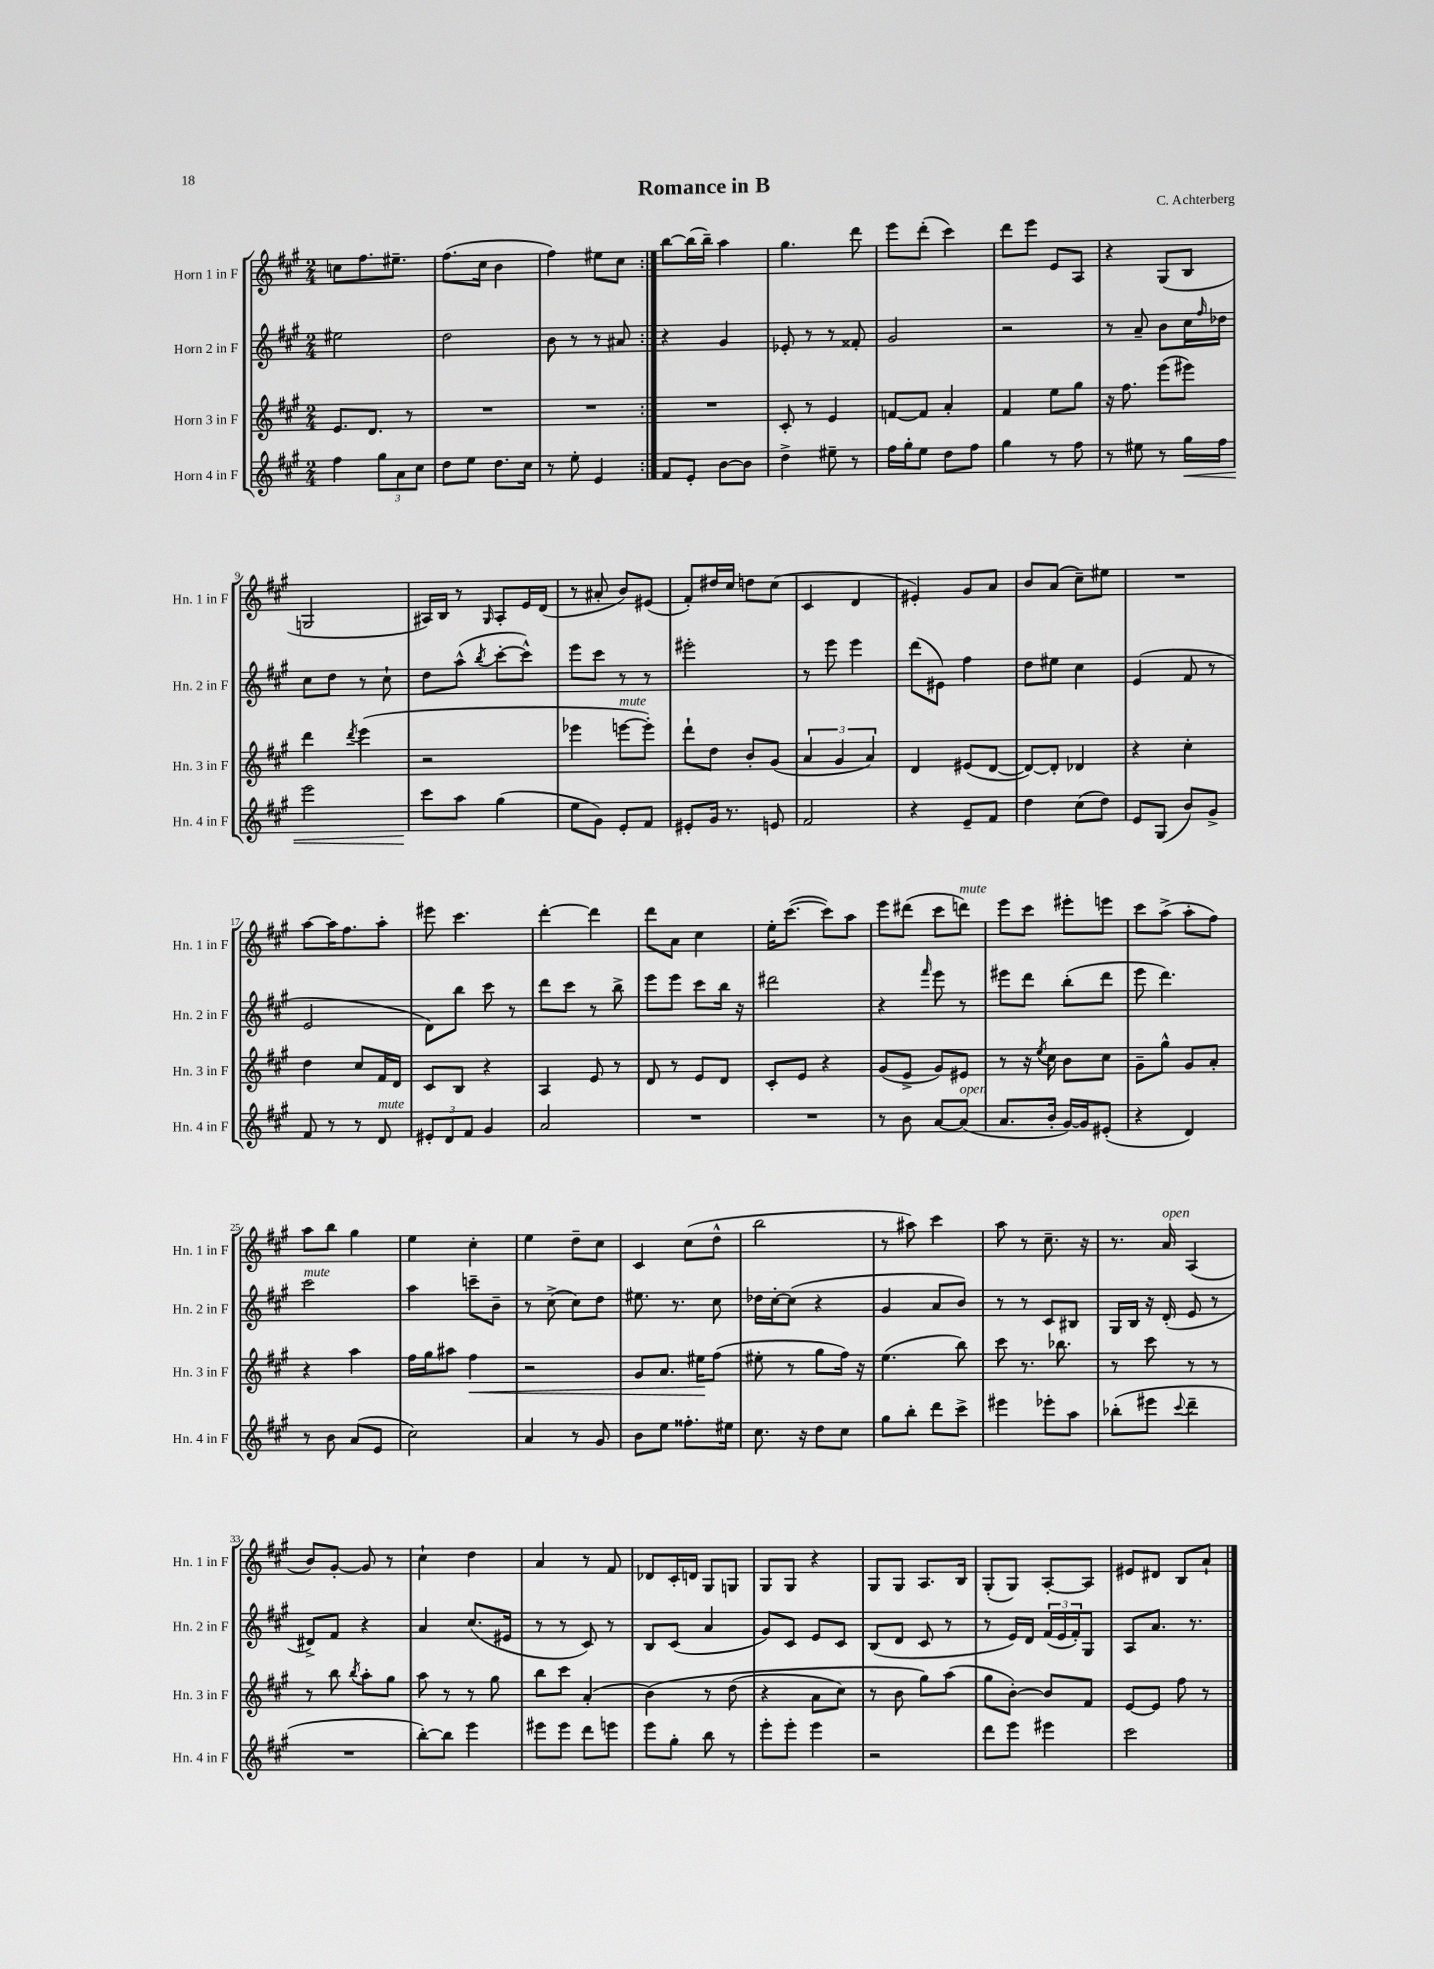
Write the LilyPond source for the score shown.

\header { title = "Romance in B" composer = "C. Achterberg" }
<<
\new StaffGroup <<
\new Staff = "s0" \with { instrumentName = "Horn 1 in F" shortInstrumentName = "Hn. 1 in F" } {
    \clef treble \key a \major \numericTimeSignature \time 2/4
    \repeat volta 2 { c''8 fis''8. eis''8.-- |
    fis''8.( cis''16 b'4 |
    fis''4) eis''8 cis''8 | }
    b''8~ b''16( b''16--) a''4 |
    gis''4. d'''8 |
    e'''8 d'''8-.( cis'''4) |
    d'''8 e'''8 e'8 a8 |
    r4 gis8( b8 |
    g2 |
    ais16) b16 r8 \grace { gis16 } ais8-. e'16 d'16( |
    r8 ais'8-. b'8) eis'8( |
    fis'8-.) dis''16 cis''16 d''8 cis''8( |
    cis'4 d'4 |
    eis'4-.) gis'8 a'8 |
    b'8 a'8( cis''8--) eis''8 |
    R2 |
    a''8~ a''16 fis''8. a''8-. |
    eis'''8 cis'''4. |
    d'''4~-. d'''4 |
    d'''8 a'8 cis''4 |
    e''16-. cis'''8.~( cis'''8) a''8 |
    e'''8 dis'''8( cis'''8 d'''8^\markup { \italic "mute" }) |
    e'''8 cis'''8 eis'''8-. e'''8 |
    cis'''8 a''8->( a''8-. fis''8) |
    a''8 b''8 gis''4 |
    e''4 cis''4-. |
    e''4 d''8-- cis''8 |
    cis'4 cis''8( d''8-^ |
    b''2 |
    r8 ais''8) cis'''4 |
    a''8 r8 cis''8.-- r16 |
    r8. a'16^\markup { \italic "open" } a4( |
    b'8) gis'8~-. gis'8 r8 |
    cis''4-! d''4 |
    a'4 r8 fis'8 |
    des'8 cis'16-. d'16 gis8 g8 |
    gis8 gis8 r4 |
    gis8 gis8 a8. b16 |
    gis8-.( gis8) a8~-. a8 |
    eis'8 dis'8 b8 a'8-! \bar "|." |
}
\new Staff = "s1" \with { instrumentName = "Horn 2 in F" shortInstrumentName = "Hn. 2 in F" } {
    \clef treble \key a \major \numericTimeSignature \time 2/4
    \repeat volta 2 { eis''2 |
    d''2 |
    b'8 r8 r8 ais'8 | }
    r4 gis'4 |
    ees'8-. r8 r8 fisis'8-. |
    gis'2 |
    r2 |
    r8 a'8-- b'8 cis''16 \grace { fis''16 } des''16 |
    cis''8 d''8 r8 cis''8-! |
    d''8 a''8-^( \acciaccatura { b''8 } cis'''8~-. cis'''8-^) |
    e'''8 cis'''8 r8 r8 |
    eis'''2-. |
    r8 e'''8 e'''4 |
    d'''8( eis'8) fis''4 |
    d''8 eis''8 cis''4 |
    e'4( fis'8 r8 |
    e'2 |
    d'8) b''8 cis'''8 r8 |
    d'''8 cis'''8 r8 b''8-> |
    e'''8 e'''8 cis'''8 b''16 r16 |
    dis'''2 |
    r4 \grace { fis'''16 } e'''8 r8 |
    eis'''8 d'''8 b''8-.( d'''8 |
    e'''8 d'''4.) |
    cis'''2^\markup { \italic "mute" } |
    a''4 c'''8-- b'8-- |
    r8 cis''8->( cis''8) d''8 |
    eis''8. r8. cis''8 |
    des''16 cis''16~-. cis''8( r4 |
    gis'4 a'8 b'8) |
    r8 r8 cis'8 bis8 |
    gis16 b16 r16 d'16-.( e'8 r8 |
    dis'8->) fis'8 r4 |
    a'4 cis''8.( eis'16 |
    r8 r8 cis'8) r8 |
    b8 cis'8( a'4 |
    gis'8) cis'8 e'8 cis'8 |
    b8( d'8 cis'8 r8 |
    r8 e'16) d'16 \tuplet 3/2 { fis'16( e'16 fis'16-.) } gis8 |
    a8 a'8. r8. \bar "|." |
}
\new Staff = "s2" \with { instrumentName = "Horn 3 in F" shortInstrumentName = "Hn. 3 in F" } {
    \clef treble \key a \major \numericTimeSignature \time 2/4
    \repeat volta 2 { e'8. d'8. r8 |
    R2 |
    R2 | }
    R2 |
    cis'8-. r8 e'4 |
    f'8~ f'8 a'4-. |
    fis'4 e''8 gis''8 |
    r16 fis''8. e'''8( eis'''8) |
    d'''4 \acciaccatura { d'''8 } e'''4( |
    r2 |
    ees'''4 e'''8~^\markup { \italic "mute" } e'''8-.) |
    d'''8-! d''8 b'8-. gis'8( |
    \tuplet 3/2 { a'4 gis'4 a'4) } |
    d'4 eis'8( d'8~ |
    d'8~) d'8-. des'4 |
    r4 cis''4-. |
    d''4 cis''8 fis'16 d'16 |
    cis'8 b8 r4 |
    a4 e'8 r8 |
    d'8 r8 e'8 d'8 |
    cis'8-. e'8 r4 |
    gis'8( e'8-> gis'8) eis'8 |
    r8 r16 \acciaccatura { e''8 } cis''16 b'8 cis''8 |
    gis'8-- gis''8-^ gis'8 a'8-. |
    r4 a''4 |
    fis''16 gis''16 ais''8 fis''4\< |
    r2 |
    gis'8 a'8. eis''16\! fis''8( |
    eis''8-. r8 gis''8 fis''16) r16 |
    e''4.( b''8) |
    cis'''8 r8. bes''8. |
    r8 cis'''8 r8 r8 |
    r8 b''8 \acciaccatura { b''8 } a''8-. gis''8 |
    a''8 r8 r8 gis''8 |
    b''8 cis'''8 a'4-.( |
    b'4)\( r8 d''8( |
    r4 a'8 cis''8) |
    r8 b'8 gis''8\) a''8( |
    gis''8 b'8~-.) b'8 fis'8 |
    e'8~ e'8 fis''8 r8 \bar "|." |
}
\new Staff = "s3" \with { instrumentName = "Horn 4 in F" shortInstrumentName = "Hn. 4 in F" } {
    \clef treble \key a \major \numericTimeSignature \time 2/4
    \repeat volta 2 { fis''4 \tuplet 3/2 { gis''8 a'8 cis''8 } |
    d''8 e''8 d''8. cis''16 |
    r8 e''8-. e'4 | }
    fis'8 e'8-. b'8~ b'8 |
    d''4-> eis''8-- r8 |
    fis''16 gis''16-. e''8 d''8 fis''8 |
    gis''4 r8 fis''8 |
    r8 eis''8 r8 gis''16\< fis''16 |
    e'''2 |
    cis'''8\! a''8 gis''4( |
    e''8 gis'8) e'8-. fis'8 |
    eis'8-. gis'16 r8. e'8 |
    fis'2 |
    r4 e'8-- fis'8 |
    d''4 cis''8( d''8) |
    e'8 gis8( b'8) gis'8-> |
    fis'8 r8 r8 d'8^\markup { \italic "mute" } |
    \tuplet 3/2 { eis'8-. d'8 fis'8 } gis'4 |
    a'2 |
    R2 |
    R2 |
    r8 b'8 a'8~ a'8^\markup { \italic "open" }( |
    a'8. b'16-. gis'16~) gis'16 eis'8-.( |
    r4 d'4) |
    r8 b'8 a'8( e'8 |
    cis''2) |
    a'4 r8 gis'8 |
    b'8 e''8 fisis''8.-. eis''16 |
    cis''8. r16 d''8 cis''8 |
    gis''8 b''8-. d'''8 cis'''8-> |
    eis'''4 ees'''8-. a''8 |
    bes''8-.( eis'''8 \appoggiatura { cis'''8 } d'''4-- |
    R2 |
    b''8~-.) b''8 e'''4 |
    eis'''8 eis'''8 d'''8 e'''8 |
    e'''8 gis''8-. b''8 r8 |
    e'''8-. e'''8-. e'''4 |
    r2 |
    d'''8 e'''8 eis'''4 |
    cis'''2 \bar "|." |
}
>>
>>
